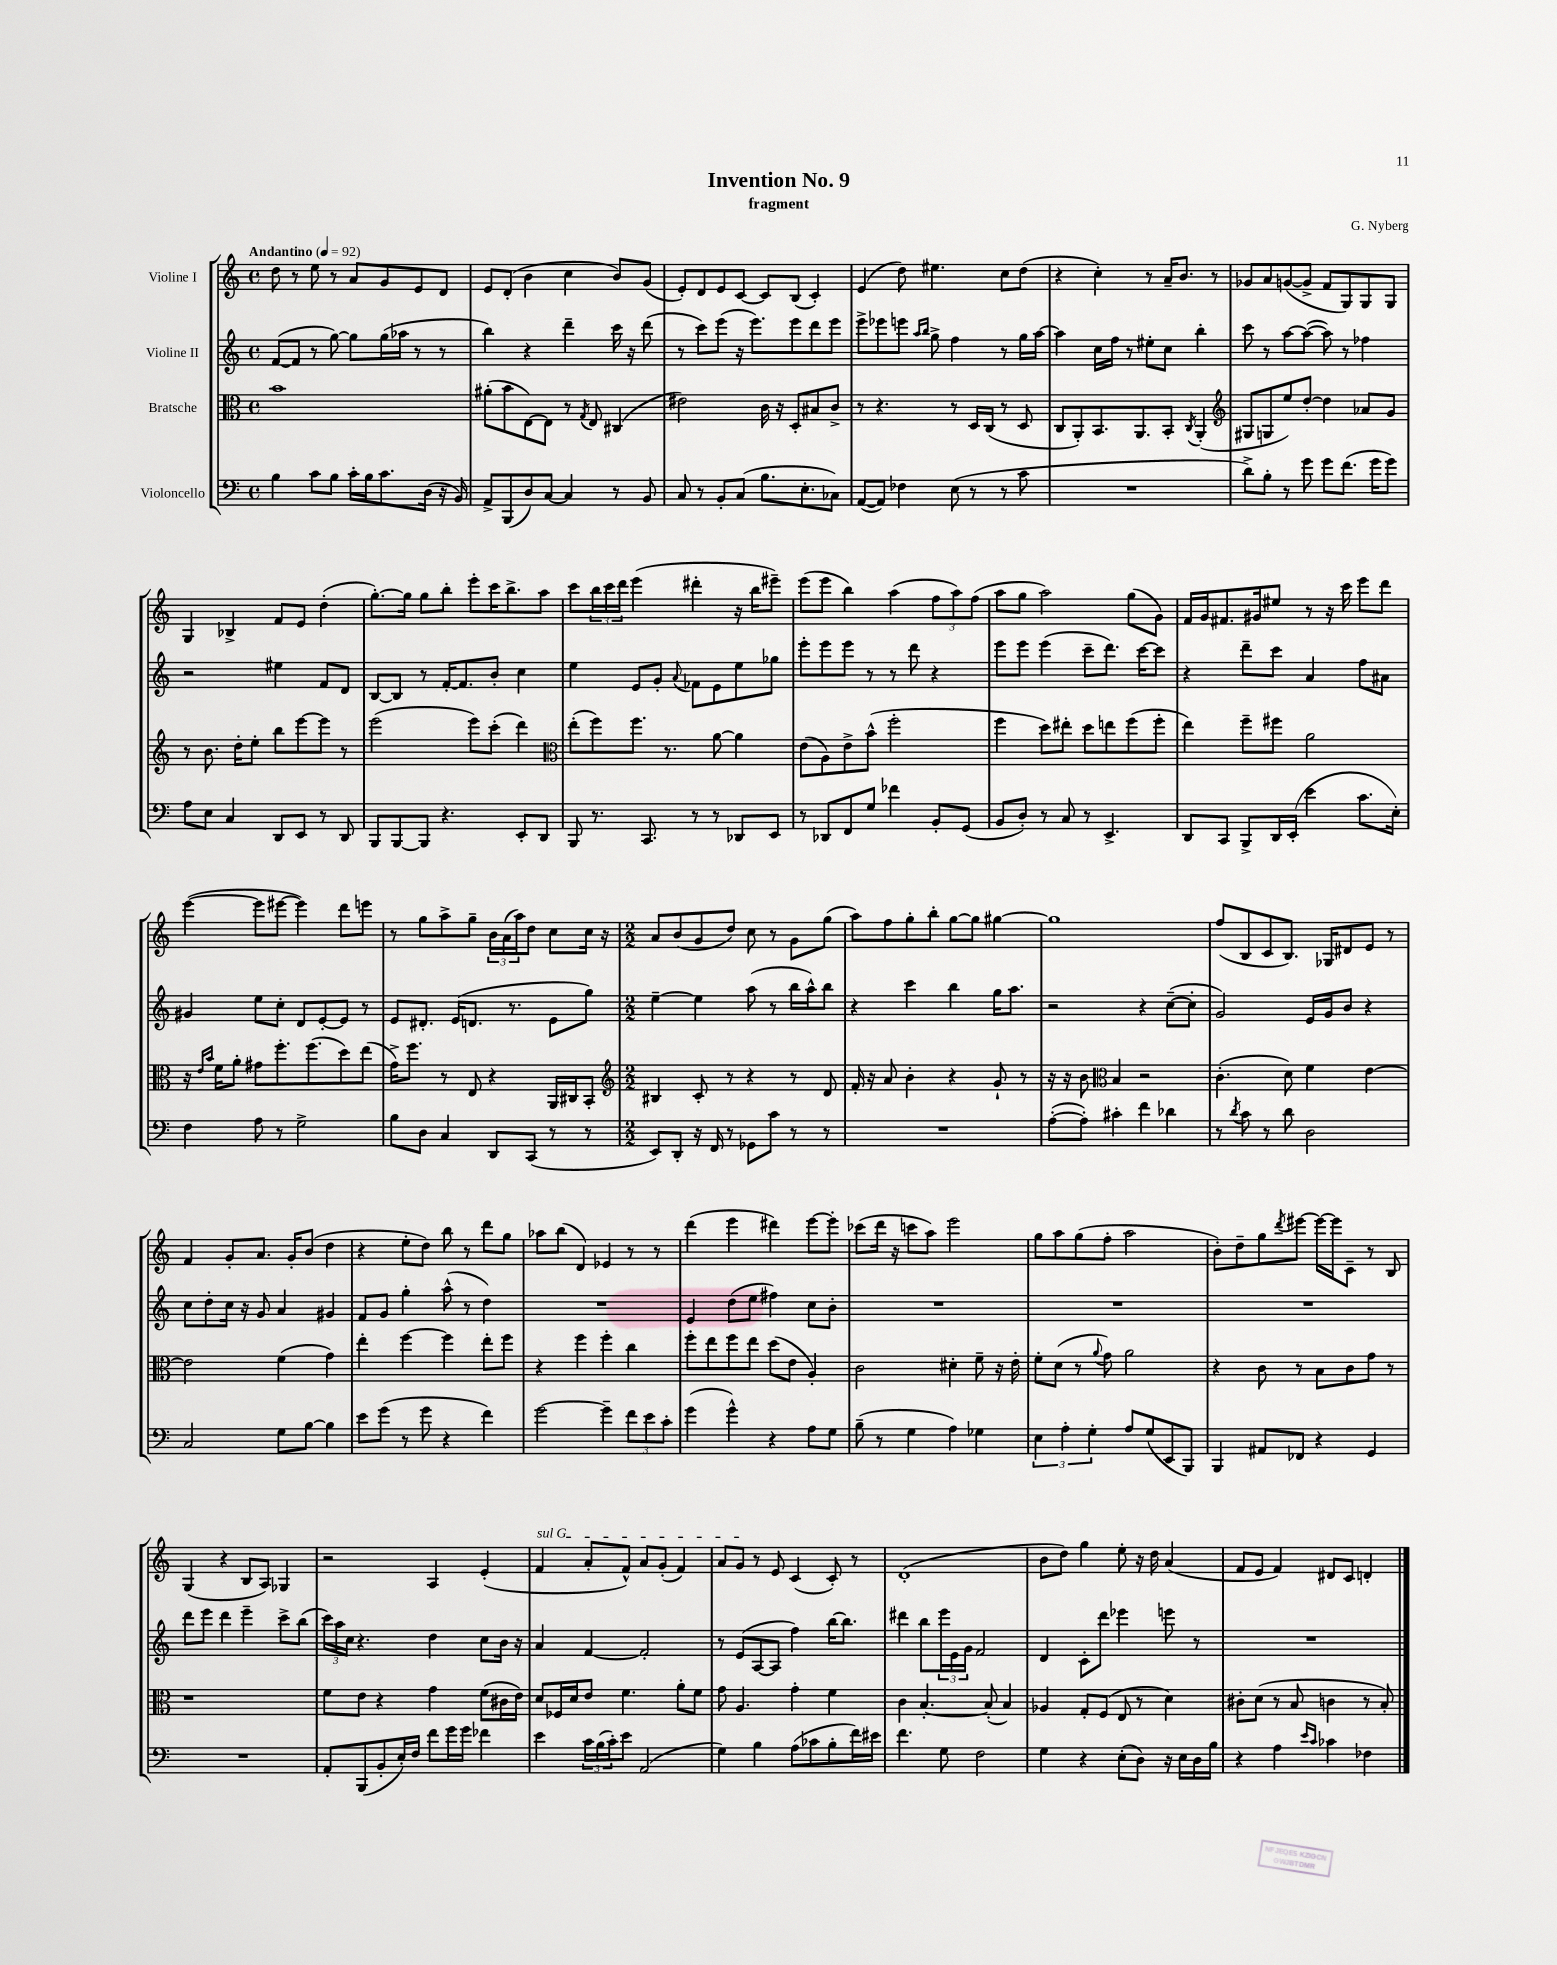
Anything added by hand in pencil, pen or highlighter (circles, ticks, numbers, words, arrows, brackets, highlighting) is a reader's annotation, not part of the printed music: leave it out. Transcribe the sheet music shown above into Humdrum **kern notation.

**kern	**kern	**kern	**kern
*staff4	*staff3	*staff2	*staff1
*clefF4	*clefC3	*clefG2	*clefG2
*k[]	*k[]	*k[]	*k[]
*M4/4	*M4/4	*M4/4	*M4/4
*met(c)	*met(c)	*met(c)	*met(c)
*MM92	*MM92	*MM92	*MM92
4B	1b	([8f	8dd
.	.	8f]	8r
8c	.	8r	8ee
8B	.	[8gg)	8r
16c'	.	8gg]	8a
16B	.	.	.
8.c	.	(16gg	8g
.	.	16aa-	.
.	.	8r	8e
(16D	.	.	.
16r	.	8r	8d
16BB)	.	.	.
=	=	=	=
8AA^	(8a#'	4bb)	8e
(8BBB	8b	.	(8d'
8D)	[8E)	4r	4b
[8C	8E]	.	.
4C]	8r	4ddd~	4cc
.	8qG	.	.
.	8E	.	.
8r	(4C#	16ccc	8b)
.	.	16r	.
8BB	.	(8ddd	(8g
=	=	=	=
8C	2e#)	8r	8e')
8r	.	8ccc)	8d
8BB'	.	(8eee	8e
(8C	.	16r	[8c
.	.	8.eee)	.
8.B	16c	.	8c]
.	16r	.	.
.	8D'	8eee	(8B
8.E'	.	.	.
.	8B#	8ddd	4c')
8C-)	8c^	8eee	.
=	=	=	=
([8AA	8r	8eee^	(4e
8AA])	4.r	8eee-	.
4F-	.	8eee	8dd)
.	.	16qqaa	.
.	.	16qqbb	.
.	.	8gg^	4.ee#
(8E	8r	4ff	.
8r	16D	.	.
.	(16C	.	.
8r	8r	8r	8cc
8c	8D	16gg	(8dd
.	.	[16aa	.
=	=	=	=
1r	8C	4aa]	4r
.	8AA')	.	.
.	8.BB	16cc	4cc')
.	.	16ff	.
.	.	8r	.
.	8.AA	.	.
.	.	8ee#'	8r
.	8BB'	8cc	16a~
.	.	.	8.b
.	8qC	.	.
.	(4AA'	4bb'	.
.	.	.	8r
=	=	=	=
*	*clefG2	*	*
8d^)	8G#	8ccc	8g-
8B'	8G	8r	8a
8r	8ee)	[8aa	([8g
8g	[8dd'	(8aa_	8g^]
8g	4dd]	8aa])	8f
(8.f	.	8r	8G)
.	8a-	4ff-	8G
16g	.	.	.
8g)	8g	.	8G
=	=	=	=
8A	8r	2r	4G
8E	8.b	.	.
4C	.	.	4B-^
.	16dd'	.	.
.	8ee'	.	.
8DD	8bb	4ee#	8f
8EE	[8eee	.	8e
8r	8eee]	8f	(4dd'
8DD	8r	8d	.
=	=	=	=
8BBB	(2eee	[8B	[8.gg')
[8BBB	.	8B]	.
.	.	.	16gg]
8BBB]	.	8r	8gg
4.r	.	[16f'	8bb'
.	.	8.f]	.
.	8eee)	.	8eee'
.	(8ccc'	8b'	16ccc
.	.	.	8.bb^
8EE'	4ddd)	4cc	.
8DD	.	.	8aa
=	=	=	=
*	*clefC3	*	*
8BBB	(8ee'	4ee	8ccc
8.r	8ff)	.	24bb
.	.	.	24ccc
.	.	.	24ddd
.	8.ff	8e	(4eee
8.CC	.	.	.
.	.	8g'	.
.	8.r	.	.
.	.	8qqa	.
8r	.	8f-	4ddd#'
8r	[8a	8e	.
8DD-	4a]	8ee	16r
.	.	.	16bb
8EE	.	8gg-	8eee#~)
=	=	=	=
8r	(8e	8eee'	(8eee
8DD-	8A)	8eee	8eee
8FF	8e^	8eee	4bb)
8G	(8b^^	8r	.
4f-	2ff'	8r	(4aa
.	.	8ddd	.
8BB'	.	4r	12ff
.	.	.	12aa)
(8GG	.	.	.
.	.	.	(12ff
=	=	=	=
8BB	4ff	8eee	8aa
8D')	.	8eee	8gg
8r	8dd)	(4eee	2aa)
8C	8ee#'	.	.
8r	8dd	8ccc~	.
4.EE^	8ee	8.ddd)	.
.	(8ff	.	(8gg
.	.	[16ccc	.
.	8ff'	8ccc]	8g)
=	=	=	=
8DD	4ee)	4r	16f
.	.	.	16g
8CC	.	.	8.f#
8BBB^	8ff~	8ddd~	.
.	.	.	16g#
16DD	8ff#	8ccc	8ee#
(16EE'	.	.	.
4e	2a	4a	8r
.	.	.	16r
.	.	.	16ccc
8.c	.	8ff	8eee
.	.	8a#	8ddd
16E')	.	.	.
=	=	=	=
4F	16r	4g#	([4eee
.	16qqe	.	.
.	16qqb	.	.
.	16f	.	.
.	8a'	.	.
8A	8g#	8ee	8eee]
8r	8.ff'	8cc'	[8eee#
2G^	.	8d	4eee#])
.	(8.ff	.	.
.	.	[8e'	.
.	8dd)	8e]	8ddd
.	(8ee	8r	8eee
=	=	=	=
8B	16g^)	8e	8r
.	8.ff	.	.
8D	.	8.d#'	8gg
4C	8r	.	8aa^
.	.	(16e	.
.	8E	8.d	8gg~
8DD	4r	.	24b
.	.	.	(24a
.	.	8.r	.
.	.	.	24aa)
(8CC	.	.	8dd
8r	16AA	8e	8cc
.	16C#	.	.
8r	8BB'	8gg)	16cc
.	.	.	16r
=	=	=	=
*	*clefG2	*	*
*M2/2	*M2/2	*M2/2	*M2/2
8EE)	4B#	[4ee~	8a
8DD'	.	.	(8b
16r	8c'	4ee]	8g
16FF	.	.	.
8r	8r	.	8dd)
8GG-	4r	(8aa	8cc
8c	.	8r	8r
8r	8r	16bb	8g
.	.	16aa^^)	.
8r	8d	8bb	(8gg
=	=	=	=
1r	16f'	4r	8aa)
.	16r	.	.
.	8a	.	8ff
.	4b'	4ccc	8gg'
.	.	.	8bb'
.	4r	4bb	[8gg
.	.	.	8gg]
.	8g`	16gg	[4gg#
.	.	8.aa	.
.	8r	.	.
=	=	=	=
([8A'	16r	2r	1gg#]
.	16r	.	.
8A'])	8b	.	.
*	*clefC3	*	*
4c#'	4B	.	.
4f	2r	4r	.
4d-	.	([8cc~	.
.	.	8cc']	.
=	=	=	=
8r	(4.c'	2g)	(8ff
8qd	.	.	.
8c	.	.	8B
8r	.	.	8c
8d	8d)	.	8.B)
2D	4f	16e	.
.	.	16g	16G-
.	.	8b	8d#
.	[4e	4r	8e
.	.	.	8r
=	=	=	=
2C	2e]	8cc	4f
.	.	8dd'	.
.	.	16cc	8g'
.	.	16r	.
.	.	8g	8.a
8G	(4f	4a	.
.	.	.	16g'
[8B	.	.	(8b
4B]	4g)	4g#	4dd
=	=	=	=
8e	4ee'	8f	4r
(8g	.	8g	.
8r	[4ff	4gg'	8ee'
8g	.	.	8dd)
4r	4ff]	(8aa^^	8bb
.	.	8r	8r
4f)	8ee'	4dd)	8ddd
.	8ff	.	8gg
=	=	=	=
[2g	4r	1r	8aa-
.	.	.	(8bb
.	4ff	.	4d)
4g~]	4ff'	.	4e-
12f	4cc	.	8r
12e	.	.	.
.	.	.	8r
12c'	.	.	.
=	=	=	=
(4g	8ff'	4e	(4ddd
.	8ee	.	.
4g^^)	8ff	(8dd	4eee
.	8ee	8ee	.
4r	(8dd	4ff#)	4ddd#)
.	8e	.	.
8A	4A')	8cc	[8eee
8G	.	8b'	8eee']
=	=	=	=
(8B~	2c	1r	(8ccc-
8r	.	.	16ddd
.	.	.	16r
4G	.	.	8ccc
.	.	.	8aa)
4A)	4d#'	.	2eee
4G-	8f~	.	.
.	16r	.	.
.	16e'	.	.
=	=	=	=
6E	8f'	1r	8gg
.	(8d	.	8aa
6A'	.	.	.
.	8r	.	(8gg
6G'	.	.	.
.	8qqa	.	.
.	8g)	.	8ff'
8A	2a	.	2aa
(8G	.	.	.
8EE	.	.	.
8BBB)	.	.	.
=	=	=	=
4BBB	4r	1r	8b')
.	.	.	8dd~
8AA#	8c	.	8gg
.	.	.	8qddd
8FF-	8r	.	[8eee#
4r	8B	.	16eee#_
.	.	.	16eee#]
.	8c	.	8c~
4GG	8g	.	8r
.	8r	.	8B
=	=	=	=
1r	1r	8ddd	(4G
.	.	8eee	.
.	.	4ddd	4r
.	.	4eee~	8B
.	.	.	8A)
.	.	8ccc^	4G-
.	.	(8bb	.
=	=	=	=
8AA'	8f	24ccc)	2r
.	.	24aa	.
.	.	24cc	.
(8BBB	8e	4.r	.
8BB'	4r	.	.
16E')	.	.	.
16F	.	.	.
8f	4g	4dd	4A
16g	.	.	.
16g	.	.	.
4f-	(8f	8cc	(4e'
.	16c#	16b	.
.	16e)	16r	.
=	=	=	=
4e	8d	4a	4f
.	16F-	.	.
.	16d	.	.
24c	8e	[4f	8a'
(24B	.	.	.
24c')	.	.	.
8e	4.f	.	8f^^)
(2AA	.	2f']	8a
.	.	.	(8g'
.	8a'	.	4f)
.	8f	.	.
=	=	=	=
4G)	8g	8r	8a
.	4.A	(8e	8g
4B	.	[8A	8r
.	.	8A]	8e
(8A	4g'	4ff)	(4c
8c-	.	.	.
8B'	4f	[16bb	8c')
.	.	8.bb]	.
16f)	.	.	8r
16e#	.	.	.
=	=	=	=
4.f	4c	4ddd#	(1d'
.	[4.B'	8bb	.
8G	.	24eee	.
.	.	24e	.
.	.	24g	.
2F	.	2f	.
.	(8B']	.	.
.	4B)	.	.
=	=	=	=
4G	4A-	4d	8b
.	.	.	8dd)
4r	8G'	8c'	4gg
.	(8F	8ddd	.
(8E'	8E	4eee-	8ee'
8D)	8r	.	16r
.	.	.	16dd
16r	4d)	8eee	(4a
16E	.	.	.
16D	.	8r	.
16B	.	.	.
=	=	=	=
4r	8c#'	1r	8f
.	(8d	.	8e
4A	8r	.	4f)
.	8B	.	.
16qqe	.	.	.
16qqc	.	.	.
4c-	4c	.	8d#
.	.	.	8c
4F-	8r	.	4d'
.	8B')	.	.
==	==	==	==
*-	*-	*-	*-
